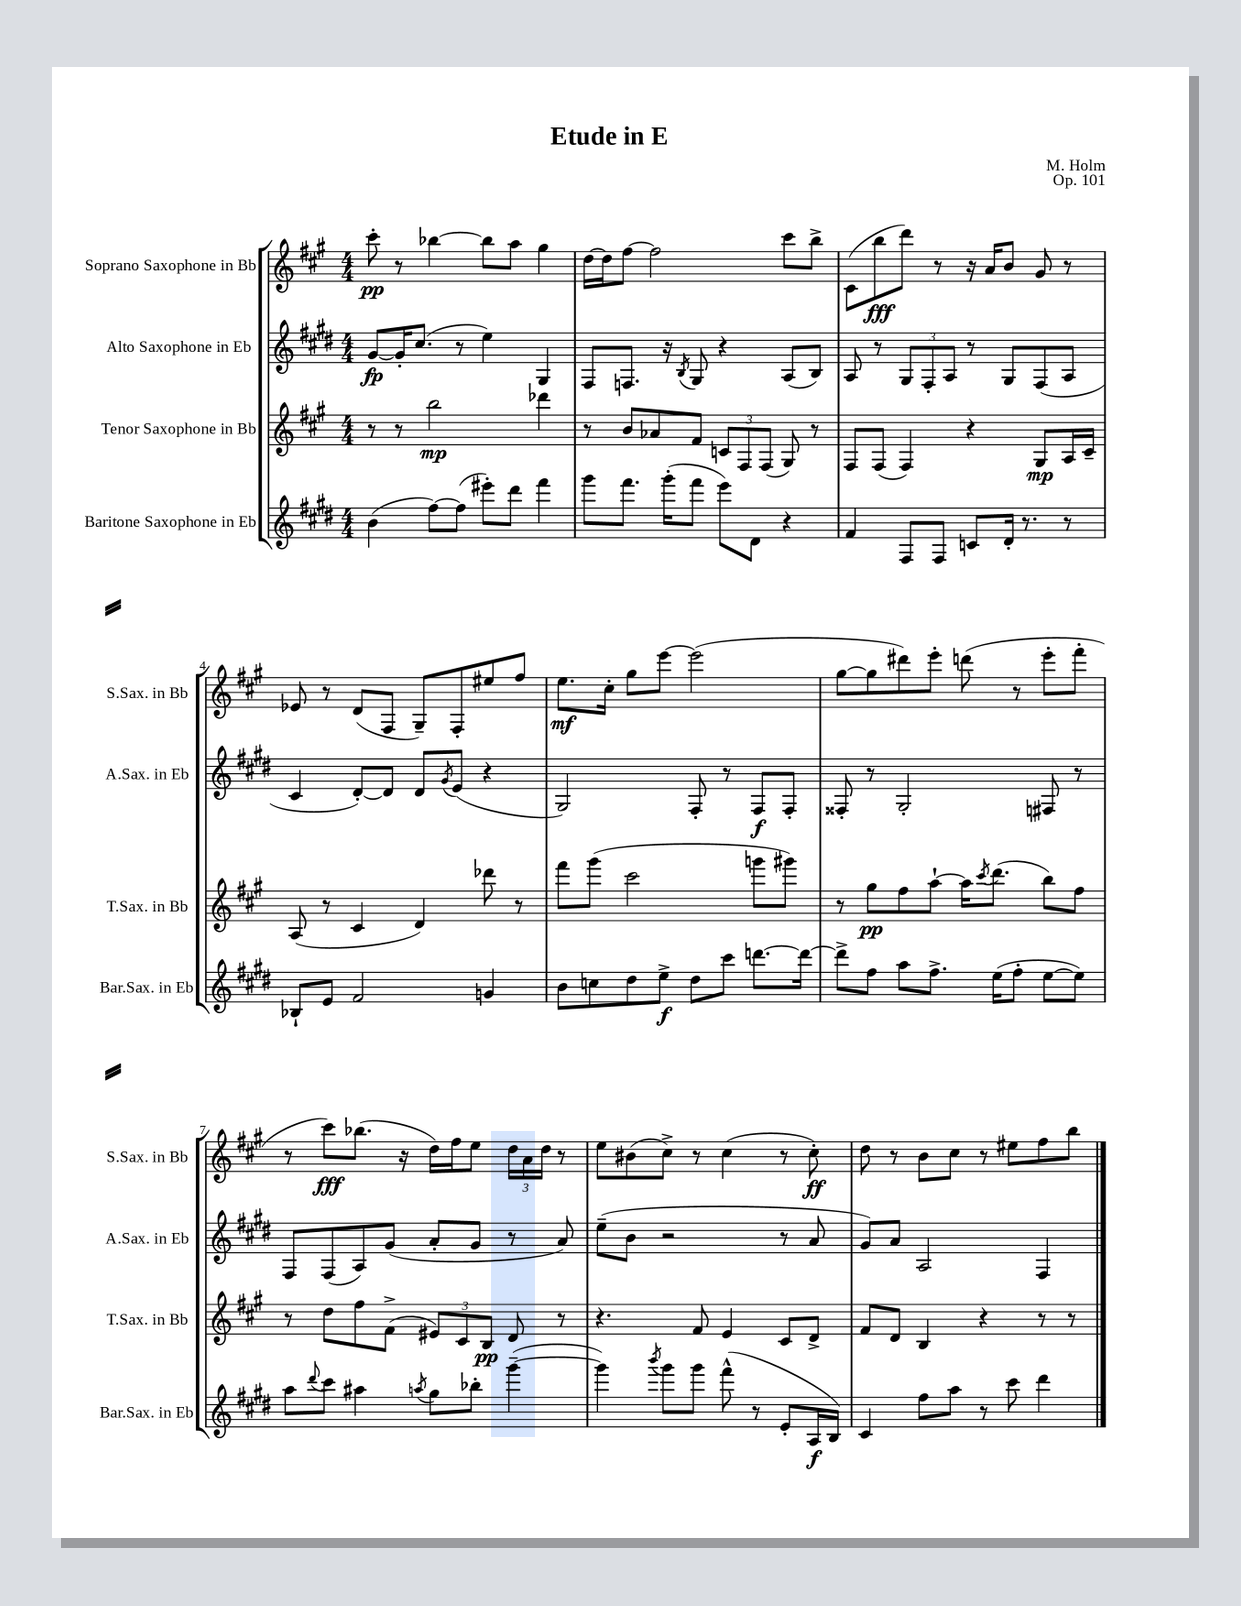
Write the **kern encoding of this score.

**kern	**dynam	**kern	**dynam	**kern	**dynam	**kern	**dynam
*part4	*part4	*part3	*part3	*part2	*part2	*part1	*part1
*staff4	*staff4	*staff3	*staff3	*staff2	*staff2	*staff1	*staff1
*I"Baritone Saxophone in Eb	*	*I"Tenor Saxophone in Bb	*	*I"Alto Saxophone in Eb	*	*I"Soprano Saxophone in Bb	*
*I'Bar.Sax. in Eb	*	*I'T.Sax. in Bb	*	*I'A.Sax. in Eb	*	*I'S.Sax. in Bb	*
*clefG2	*	*clefG2	*	*clefG2	*	*clefG2	*
*k[f#c#g#d#]	*	*k[f#c#g#]	*	*k[f#c#g#d#]	*	*k[f#c#g#]	*
*M4/4	*	*M4/4	*	*M4/4	*	*M4/4	*
=1	=1	=1	=1	=1	=1	=1	=1
(4b\	.	8r	.	[8g#/L	fp	8ccc#'\	pp
.	.	8r	.	16g#'/K]	.	8r	.
.	.	.	.	(8.cc#/J	.	.	.
[8ff#\L)	.	2bb\	mp	.	.	[4bb-X\	.
(8ff#\J]	.	.	.	8r	.	.	.
8eee#X'\L)	.	.	.	4ee\)	.	8bb-\L]	.
8ddd#\J	.	.	.	.	.	8aa\J	.
4fff#\	.	4ddd-X\	.	4G#/	.	4gg#\	.
=2	=2	=2	=2	=2	=2	=2	=2
8ggg#\L	.	8r	.	8F#/L	.	[16dd\LL	.
.	.	.	.	.	.	16dd\J]	.
8.fff#\J	.	8b/L	.	8.Fn/J	.	[8ff#\J	.
.	.	8a-X/	.	.	.	2ff#\]	.
(16ggg#'\KL	.	.	.	16r	.	.	.
.	.	.	.	8qB/	.	.	.
8fff#\J	.	8f#/J	.	8G#/	.	.	.
8eee\L)	.	12cn/L	.	4r	.	.	.
.	.	12F#/	.	.	.	.	.
8d#\J	.	.	.	.	.	.	.
.	.	(12F#/J	.	.	.	.	.
4r	.	8G#/)	.	(8A/L	.	8ccc#\L	.
.	.	8r	.	8B/J)	.	8bb^\J	.
=3	=3	=3	=3	=3	=3	=3	=3
4f#/	.	8F#/L	.	8A/	.	(8c#\L	.
.	.	(8F#/J	.	8r	.	8bb\	fff
8F#/L	.	4F#/)	.	12G#/L	.	8ddd\J)	.
.	.	.	.	12F#'/	.	.	.
8F#/J	.	.	.	.	.	8r	.
.	.	.	.	12A/J	.	.	.
8cn/L	.	4r	.	8r	.	16r	.
.	.	.	.	.	.	16a/KL	.
16d#'/Jk	.	.	.	8G#/L	.	8b/J	.
8.r	.	.	.	.	.	.	.
.	.	8G#/L	mp	(8F#/	.	8g#/	.
8r	.	16A/L	.	8A/J	.	8r	.
.	.	16c#~/JJ	.	.	.	.	.
!!LO:LB:g=z
=4	=4	=4	=4	=4	=4	=4	=4
8B-X`/L	.	(8A/	.	4c#/	.	8e-X/	.
8e/J	.	8r	.	.	.	8r	.
2f#/	.	4c#/	.	[8d#'/L)	.	(8d/L	.
.	.	.	.	8d#/J]	.	8F#/J	.
.	.	4d/)	.	8d#/L	.	8G#~/L)	.
.	.	.	.	8qg#/	.	.	.
.	.	.	.	(8e/J	.	8F#'/	.
4gn/	.	8ddd-X\	.	4r	.	8ee#X/	.
.	.	8r	.	.	.	8ff#/J	.
=5	=5	=5	=5	=5	=5	=5	=5
8b\L	.	8fff#\L	.	2G#/)	.	8.ee\L	mf
8ccn\	.	(8ggg#\J	.	.	.	.	.
.	.	.	.	.	.	16cc#'\Jk	.
8dd#\	.	2ccc#\	.	.	.	8gg#\L	.
8ee^\J	f	.	.	.	.	[8eee\J	.
8dd#\L	.	.	.	8F#'/	.	(2eee\]	.
8ccc#\J	.	.	.	8r	.	.	.
[8.dddn\L	.	8gggn\L	.	8F#/L	f	.	.
.	.	8ggg#X\J)	.	8F#'/J	.	.	.
16ddd\Jk_	.	.	.	.	.	.	.
=6	=6	=6	=6	=6	=6	=6	=6
8ddd^\L]	.	8r	.	8F##X'/	.	[8gg#\L	.
8ff#\J	.	8gg#\L	pp	8r	.	8gg#\]	.
8aa\L	.	8ff#\	.	2G#'/	.	8ddd#X\)	.
8.ff#^\J	.	[8aa`\J	.	.	.	8eee'\J	.
.	.	16aa\KL]	.	.	.	(8dddn\	.
.	.	8qccc#/	.	.	.	.	.
(16ee\KL	.	(8.ddd\J	.	.	.	.	.
8ff#'\J	.	.	.	.	.	8r	.
[8ee\L	.	8bb\L)	.	8F#X/	.	8eee'\L	.
8ee\J])	.	8ff#\J	.	8r	.	8fff#'\J	.
!!LO:LB:g=z
=7	=7	=7	=7	=7	=7	=7	=7
8aa\L	.	8r	.	8F#/L	.	8r	.
8qqddd#/	.	.	.	.	.	.	.
8ccc#\J	.	8dd\L	.	(8F#/	.	8ccc#\L)	fff
4aa#X\	.	8ff#\	.	8A/)	.	(8.bb-X\J	.
.	.	(8f#^\J	.	(8g#/J	.	.	.
.	.	.	.	.	.	16r	.
8qaan/	.	.	.	.	.	.	.
8gg#\L	.	12e#X/L)	.	8a'/L	.	16dd\LL)	.
.	.	.	.	.	.	16ff#\J	.
.	.	12c#/	.	.	.	.	.
8bb-X'\J	.	.	.	8g#/J	.	8ee\J	.
.	.	12B/J	pp	.	.	.	.
([4ggg#~\	.	8d/	.	8r	.	24dd\LL	.
.	.	.	.	.	.	24a\	.
.	.	.	.	.	.	24dd\JJ	.
.	.	8r	.	8a/)	.	8r	.
=8	=8	=8	=8	=8	=8	=8	=8
4ggg#\])	.	4.r	.	(8ee~\L	.	8ee\L	.
.	.	.	.	8b\J	.	(8b#X\	.
8qbbb/	.	.	.	.	.	.	.
8ggg#\L	.	.	.	2r	.	8cc#^\J)	.
8ggg#\J	.	8f#/	.	.	.	8r	.
(8fff#^^\	.	4e/	.	.	.	(4cc#\	.
8r	.	.	.	.	.	.	.
8e'/L	.	8c#/L	.	8r	.	8r	.
16A/L	f	8d^/J	.	8a/	.	8cc#'\)	ff
16B/JJ)	.	.	.	.	.	.	.
=9	=9	=9	=9	=9	=9	=9	=9
4c#/	.	8f#/L	.	8g#/L)	.	8dd\	.
.	.	8d/J	.	8a/J	.	8r	.
8ff#\L	.	4B/	.	2A/	.	8b\L	.
8aa\J	.	.	.	.	.	8cc#\J	.
8r	.	4r	.	.	.	8r	.
8ccc#\	.	.	.	.	.	8ee#X\L	.
4ddd#\	.	8r	.	4F#/	.	8ff#\	.
.	.	8r	.	.	.	8bb\J	.
==	==	==	==	==	==	==	==
*-	*-	*-	*-	*-	*-	*-	*-
